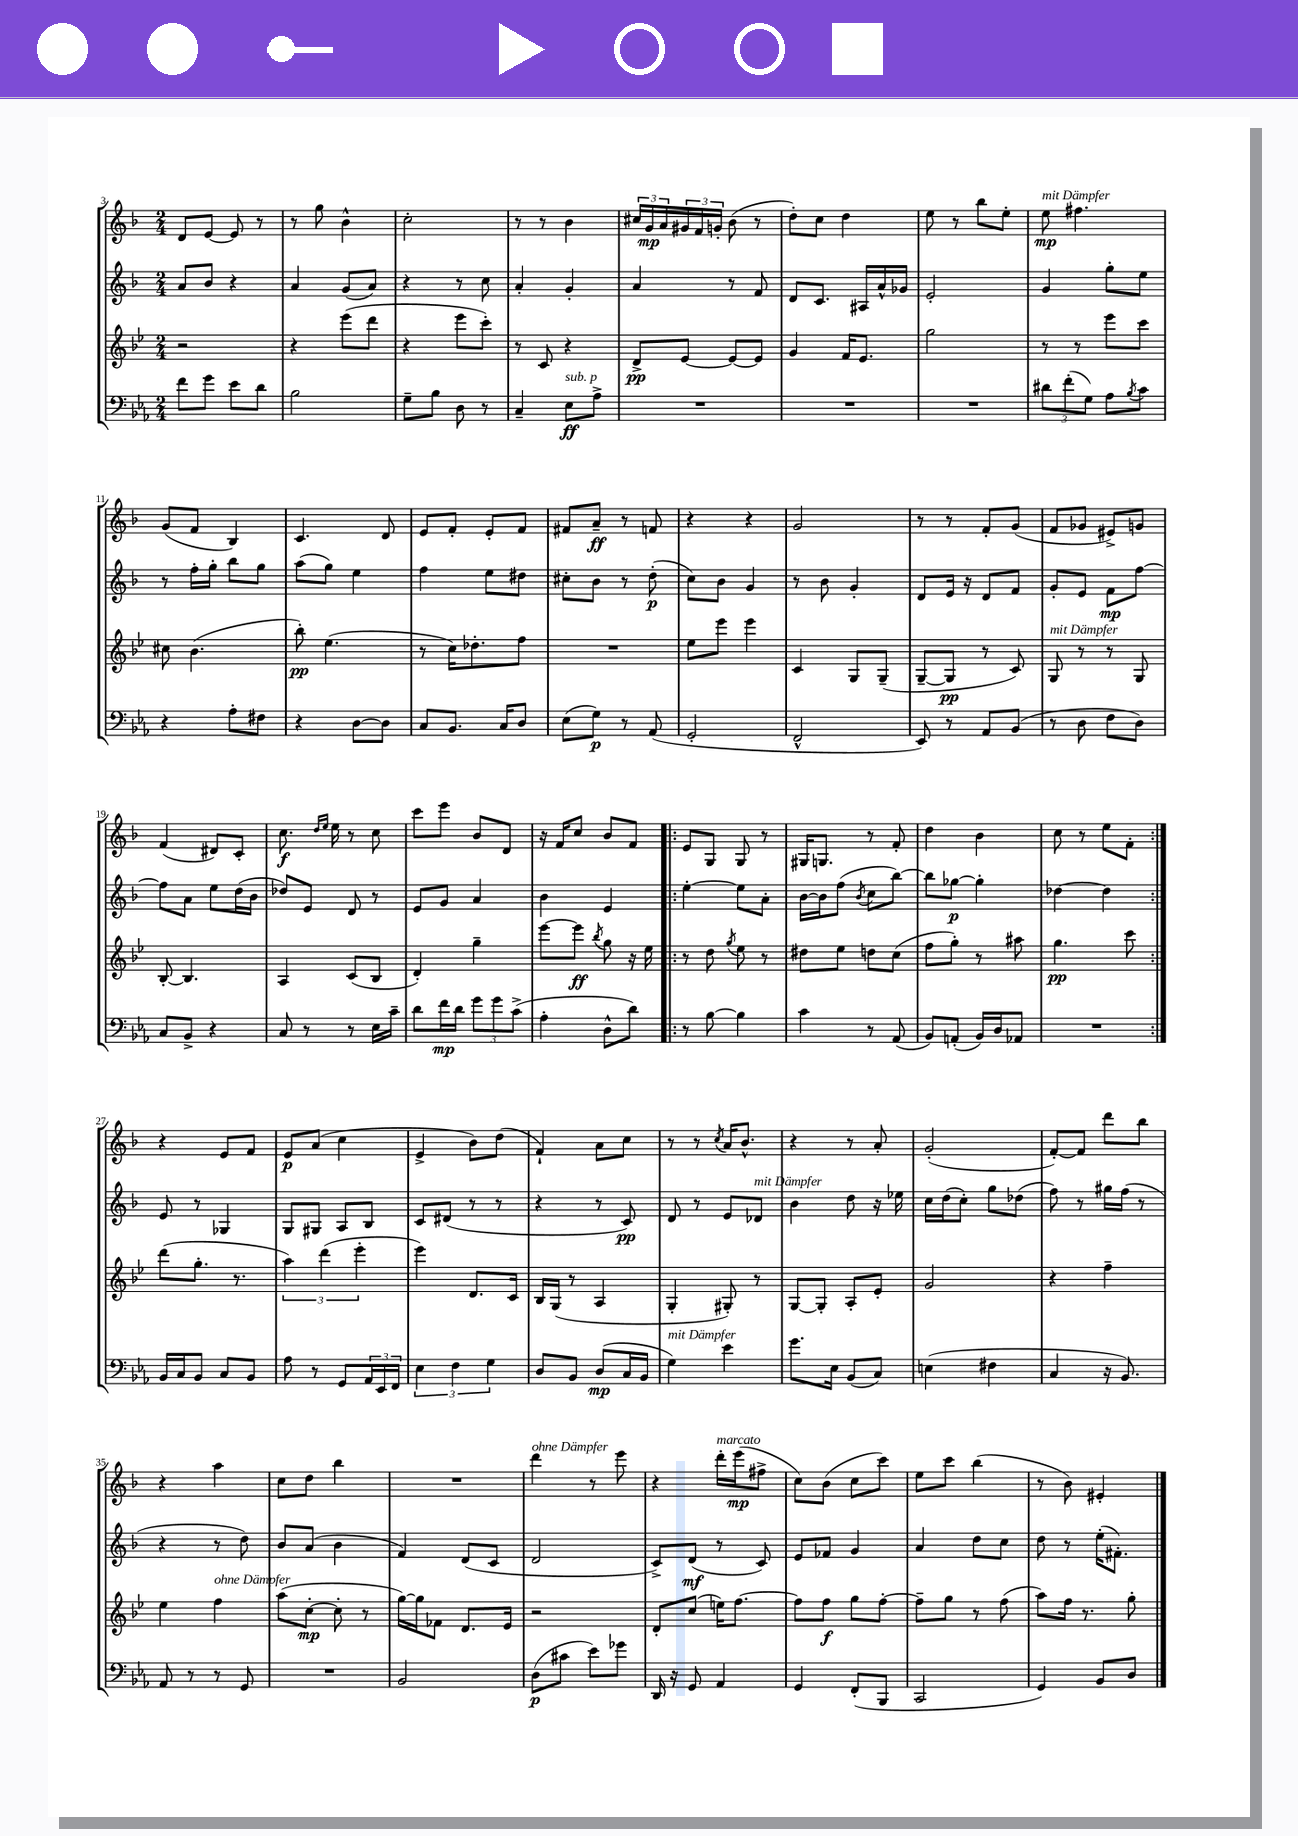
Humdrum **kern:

**kern	**dynam	**kern	**dynam	**kern	**dynam	**kern	**dynam
*part4	*part4	*part3	*part3	*part2	*part2	*part1	*part1
*staff4	*staff4	*staff3	*staff3	*staff2	*staff2	*staff1	*staff1
*clefF4	*	*clefG2	*	*clefG2	*	*clefG2	*
*k[b-e-a-]	*	*k[b-e-]	*	*k[b-]	*	*k[b-]	*
*M2/4	*	*M2/4	*	*M2/4	*	*M2/4	*
=3	=3	=3	=3	=3	=3	=3	=3
8f\L	.	2r	.	8a/L	.	8d/L	.
8g\J	.	.	.	8b-/J	.	[8e/J	.
8e-\L	.	.	.	4r	.	8e/]	.
8d\J	.	.	.	.	.	8r	.
=4	=4	=4	=4	=4	=4	=4	=4
2B-\	.	4r	.	4a/	.	8r	.
.	.	.	.	.	.	8gg\	.
.	.	(8eee-\L	.	(8g/L	.	4b-^^\	.
.	.	8ddd\J	.	8a/J)	.	.	.
=5	=5	=5	=5	=5	=5	=5	=5
8G~\L	.	4r	.	4r	.	2cc'\	.
8B-\J	.	.	.	.	.	.	.
8D\	.	8eee-\L	.	8r	.	.	.
8r	.	8ccc'\J)	.	8cc\	.	.	.
=6	=6	=6	=6	=6	=6	=6	=6
4C~/	.	8r	.	4a'/	.	8r	.
.	.	8c/	.	.	.	8r	.
!LO:TX:a:i:t=sub. p	!	!	!	!	!	!	!
8E-\L	ff	4r	.	4g'/	.	4b-\	.
8A-^\J	.	.	.	.	.	.	.
=7	=7	=7	=7	=7	=7	=7	=7
2r	.	8d^/L	pp	4a/	.	24cc#X/LL	.
.	.	.	.	.	.	24g/	mp
.	.	.	.	.	.	24a/	.
.	.	[8e-/J	.	.	.	24g#X/	.
.	.	.	.	.	.	24f/	.
.	.	.	.	.	.	24gn'/JJ	.
.	.	8e-/L_	.	8r	.	(8b-\	.
.	.	8e-/J]	.	8f/	.	8r	.
=8	=8	=8	=8	=8	=8	=8	=8
2r	.	4g/	.	8d/L	.	8dd'\L)	.
.	.	.	.	8.c/J	.	8cc\J	.
.	.	16f/KL	.	.	.	4dd\	.
.	.	8.e-/J	.	16A#X/LL	.	.	.
.	.	.	.	16a^^/	.	.	.
.	.	.	.	16g-X/JJ	.	.	.
=9	=9	=9	=9	=9	=9	=9	=9
2r	.	2gg\	.	2e'/	.	8ee\	.
.	.	.	.	.	.	8r	.
.	.	.	.	.	.	8bb-\L	.
.	.	.	.	.	.	8ee'\J	.
=10	=10	=10	=10	=10	=10	=10	=10
!	!	!	!	!	!	!LO:TX:a:i:t=mit Dämpfer	!
12d#X\L	.	8r	.	4g/	.	8ee\	mp
(12f'\	.	.	.	.	.	.	.
.	.	8r	.	.	.	4.ff#X\	.
12G\J)	.	.	.	.	.	.	.
8A-\L	.	8eee-\L	.	8gg'\L	.	.	.
8qB-/	.	.	.	.	.	.	.
8c\J	.	8ccc\J	.	8ee\J	.	.	.
!!LO:LB:g=z
=11	=11	=11	=11	=11	=11	=11	=11
4r	.	8cc#X\	.	8r	.	(8g/L	.
.	.	(4.b-\	.	16ff'\LL	.	8f/J	.
.	.	.	.	16gg'\JJ	.	.	.
8A-'\L	.	.	.	8bb-\L	.	4B-/)	.
8F#X\J	.	.	.	8gg\J	.	.	.
=12	=12	=12	=12	=12	=12	=12	=12
4r	.	8bb-'\)	pp	(8aa\L	.	4.c/	.
.	.	(4.ee-\	.	8gg\J)	.	.	.
[8D\L	.	.	.	4ee\	.	.	.
8D\J]	.	.	.	.	.	8d/	.
=13	=13	=13	=13	=13	=13	=13	=13
8C/L	.	8r	.	4ff\	.	8e/L	.
8.BB-/J	.	16cc\KL)	.	.	.	8f'/J	.
.	.	8.dd-X'\	.	.	.	.	.
.	.	.	.	8ee\L	.	8e'/L	.
16C/KL	.	.	.	.	.	.	.
8D/J	.	8ff\J	.	8dd#X\J	.	8f/J	.
=14	=14	=14	=14	=14	=14	=14	=14
(8E-\L	.	2r	.	8cc#X'\L	.	8f#X/L	.
8G\J)	p	.	.	8b-\J	.	8a~/J	ff
8r	.	.	.	8r	.	8r	.
(8AA-/	.	.	.	(8dd'\	p	8fn/	.
=15	=15	=15	=15	=15	=15	=15	=15
2GG'/	.	8ee-\L	.	8cc\L)	.	4r	.
.	.	8eee-\J	.	8b-\J	.	.	.
.	.	4eee-\	.	4g/	.	4r	.
=16	=16	=16	=16	=16	=16	=16	=16
2FF^^/	.	4c/	.	8r	.	2g/	.
.	.	.	.	8b-\	.	.	.
.	.	8G/L	.	4g'/	.	.	.
.	.	(8G~/J	.	.	.	.	.
=17	=17	=17	=17	=17	=17	=17	=17
8EE-/)	.	[8G~/L	.	8d/L	.	8r	.
8r	.	8G/J]	pp	16e/Jk	.	8r	.
.	.	.	.	16r	.	.	.
8AA-/L	.	8r	.	8d/L	.	8f'/L	.
(8BB-/J	.	8c/)	.	8f/J	.	(8g/J	.
=18	=18	=18	=18	=18	=18	=18	=18
!	!	!LO:TX:a:i:t=mit Dämpfer	!	!	!	!	!
8r	.	8G/	.	8g'/L	.	8f/L	.
8D\	.	8r	.	8e/J	.	8g-X/J	.
8F\L	.	8r	.	8f\L	mp	8e#X^/L)	.
8D\J)	.	8G/	.	[8ff\J	.	8gn/J	.
!!LO:LB:g=z
=19	=19	=19	=19	=19	=19	=19	=19
8C/L	.	[8B-'/	.	8ff\L]	.	(4f/	.
8BB-^/J	.	4.B-/]	.	8a\J	.	.	.
4r	.	.	.	8ee\L	.	8d#X/L)	.
.	.	.	.	(16dd\L	.	8c'/J	.
.	.	.	.	16b-\JJ	.	.	.
=20	=20	=20	=20	=20	=20	=20	=20
8C/	.	4A/	.	8dd-X/L)	.	8.cc\	f
8r	.	.	.	8e/J	.	.	.
.	.	.	.	.	.	16qqdd/LL	.
.	.	.	.	.	.	16qqee/JJ	.
.	.	.	.	.	.	16ee\	.
8r	.	(8c/L	.	8d/	.	8r	.
16E-\LL	.	8B-/J	.	8r	.	8cc\	.
16c~\JJ	.	.	.	.	.	.	.
=21	=21	=21	=21	=21	=21	=21	=21
8d\L	.	4d'/)	.	8e/L	.	8ccc\L	.
16f\L	mp	.	.	8g/J	.	8eee\J	.
16d\JJ	.	.	.	.	.	.	.
12g\L	.	4gg~\	.	4a/	.	8b-/L	.
12g\	.	.	.	.	.	.	.
.	.	.	.	.	.	8d/J	.
(12c^\J	.	.	.	.	.	.	.
=22	=22	=22	=22	=22	=22	=22	=22
4A-'\	.	[8eee-\L	.	4b-\	.	16r	.
.	.	.	.	.	.	16f/KL	.
.	.	8eee-\J]	ff	.	.	8cc/J	.
.	.	8qbb-/	.	.	.	.	.
8D^^\L	.	8gg\	.	4e/	.	8b-/L	.
8d\J)	.	16r	.	.	.	8f/J	.
.	.	16ee-\	.	.	.	.	.
=23!|:	=23!|:	=23!|:	=23!|:	=23!|:	=23!|:	=23!|:	=23!|:
8r	.	8r	.	[4ee'\	.	8e/L	.
[8B-\	.	8dd\	.	.	.	8G/J	.
.	.	8qgg/	.	.	.	.	.
4B-\]	.	8ee-\	.	8ee\L]	.	8G/	.
.	.	8r	.	8a'\J	.	8r	.
=24	=24	=24	=24	=24	=24	=24	=24
4c\	.	8dd#X\L	.	[16b-\LL	.	16G#X/KL	.
.	.	.	.	16b-\J]	.	8.Gn/J	.
.	.	8ee-\J	.	(8ff\J	.	.	.
.	.	.	.	8qb-/	.	.	.
8r	.	8ddn\L	.	8cc\L	.	8r	.
(8AA-/	.	(8cc\J	.	[8bb-\J)	.	8f'/	.
=25	=25	=25	=25	=25	=25	=25	=25
8BB-/L)	.	8ff\L	.	8bb-\L]	.	4dd\	.
(8AAn'/J	.	8gg'\J)	.	[8gg-X\J	p	.	.
16BB-/LL)	.	8r	.	4gg-'\]	.	4b-\	.
16D/J	.	.	.	.	.	.	.
8AA-X/J	.	8aa#X\	.	.	.	.	.
=26	=26	=26	=26	=26	=26	=26	=26
2r	.	4.gg\	pp	[4dd-X\	.	8cc\	.
.	.	.	.	.	.	8r	.
.	.	.	.	4dd-\]	.	8ee\L	.
.	.	8ccc\	.	.	.	8f'\J	.
!!LO:LB:g=z
=27:|!	=27:|!	=27:|!	=27:|!	=27:|!	=27:|!	=27:|!	=27:|!
16BB-/LL	.	(8ddd\L	.	8e/	.	4r	.
16C/J	.	.	.	.	.	.	.
8BB-/J	.	8.gg'\J	.	8r	.	.	.
8C/L	.	.	.	4G-X/	.	8e/L	.
.	.	8.r	.	.	.	.	.
8BB-/J	.	.	.	.	.	8f/J	.
=28	=28	=28	=28	=28	=28	=28	=28
8A-\	.	6aa\)	.	8G/L	.	8e/L	p
8r	.	.	.	8G#X/J	.	(8a/J	.
.	.	(6ddd\	.	.	.	.	.
8GG/L	.	.	.	8A/L	.	4cc\	.
.	.	6eee-'\	.	.	.	.	.
24AA-/L	.	.	.	8B-/J	.	.	.
24EE-/	.	.	.	.	.	.	.
24FF/JJ	.	.	.	.	.	.	.
=29	=29	=29	=29	=29	=29	=29	=29
6E-\	.	4eee-\)	.	8c/L	.	4e^/	.
.	.	.	.	(8d#X/J	.	.	.
6F\	.	.	.	.	.	.	.
.	.	8.d/L	.	8r	.	8b-\L)	.
6G\	.	.	.	.	.	.	.
.	.	.	.	8r	.	(8dd\J	.
.	.	16c/Jk	.	.	.	.	.
=30	=30	=30	=30	=30	=30	=30	=30
8D/L	.	16B-/LL	.	4r	.	4f`/)	.
.	.	(16G/JJ	.	.	.	.	.
8BB-/J	.	8r	.	.	.	.	.
(8D/L	mp	4A/	.	8r	.	8a\L	.
16C/L	.	.	.	8c/)	pp	8cc\J	.
16BB-/JJ	.	.	.	.	.	.	.
=31	=31	=31	=31	=31	=31	=31	=31
!LO:TX:a:i:t=mit Dämpfer	!	!	!	!	!	!	!
4G\)	.	4G'/	.	8d/	.	8r	.
.	.	.	.	8r	.	8r	.
.	.	.	.	.	.	8qcc/	.
4e-\	.	8G#X'/)	.	8e/L	.	16a/KL	.
.	.	.	.	.	.	8.b-^^/J	.
!	!	!	!	!LO:TX:a:i:t=mit Dämpfer	!	!	!
.	.	8r	.	8d-X/J	.	.	.
=32	=32	=32	=32	=32	=32	=32	=32
8.g\L	.	[8G/L	.	4b-\	.	4r	.
.	.	8G'/J]	.	.	.	.	.
16E-\Jk	.	.	.	.	.	.	.
(8BB-/L	.	8A'/L	.	8dd\	.	8r	.
8C/J)	.	8e-'/J	.	16r	.	8a'/	.
.	.	.	.	16ee-X\	.	.	.
=33	=33	=33	=33	=33	=33	=33	=33
(4En\	.	2g/	.	16cc\LL	.	(2g'/	.
.	.	.	.	(16dd\J	.	.	.
.	.	.	.	8cc'\J)	.	.	.
4F#X\	.	.	.	8gg\L	.	.	.
.	.	.	.	(8dd-X\J	.	.	.
=34	=34	=34	=34	=34	=34	=34	=34
4C/	.	4r	.	8ff\)	.	[8f'/L)	.
.	.	.	.	8r	.	8f/J]	.
16r	.	4ff~\	.	16gg#X\LL	.	8ddd\L	.
8.BB-/)	.	.	.	(16ff\JJ	.	.	.
.	.	.	.	8r	.	8bb-\J	.
!!LO:LB:g=z
=35	=35	=35	=35	=35	=35	=35	=35
8AA-/	.	4ee-\	.	4r	.	4r	.
8r	.	.	.	.	.	.	.
!	!	!LO:TX:a:i:t=ohne Dämpfer	!	!	!	!	!
8r	.	4ff\	.	8r	.	4aa\	.
8GG/	.	.	.	8dd\)	.	.	.
=36	=36	=36	=36	=36	=36	=36	=36
2r	.	(8aa\L	.	8b-/L	.	8cc\L	.
.	.	[8cc'\J	mp	(8a/J	.	8dd\J	.
.	.	8cc'\]	.	4b-\	.	4bb-\	.
.	.	8r	.	.	.	.	.
=37	=37	=37	=37	=37	=37	=37	=37
2BB-/	.	[16gg\LL)	.	4f/)	.	2r	.
.	.	16gg\J]	.	.	.	.	.
.	.	8f-X\J	.	.	.	.	.
.	.	8.d/L	.	(8d/L	.	.	.
.	.	.	.	8c/J	.	.	.
.	.	16e-/Jk	.	.	.	.	.
=38	=38	=38	=38	=38	=38	=38	=38
!	!	!	!	!	!	!LO:TX:a:i:t=ohne Dämpfer	!
(8D\L	p	2r	.	2d/	.	4ddd\	.
8c#X\J	.	.	.	.	.	.	.
8e-\L)	.	.	.	.	.	8r	.
8g-X\J	.	.	.	.	.	8eee\	.
=39	=39	=39	=39	=39	=39	=39	=39
16DD/	.	8d'/L	.	8c^/L)	.	4r	.
16r	.	.	.	.	.	.	.
8GG/	.	(8cc/J	.	(8d/J	mf	.	.
!	!	!	!	!	!	!LO:TX:a:i:t=marcato	!
4AA-/	.	16een\KL)	.	8r	.	16ddd'\LL	.
.	.	[8.ff\J	.	.	.	(16eee\J	mp
.	.	.	.	8c/)	.	8ff#X^\J	.
=40	=40	=40	=40	=40	=40	=40	=40
4GG/	.	8ff\L]	.	8e/L	.	8cc\L)	.
.	.	8ff\J	f	8f-X/J	.	(8b-\J	.
(8FF'/L	.	8gg\L	.	4g/	.	8cc\L	.
8BBB-/J	.	[8ff'\J	.	.	.	8ccc\J)	.
=41	=41	=41	=41	=41	=41	=41	=41
2CC/	.	8ff~\L]	.	4a/	.	8ee\L	.
.	.	8gg\J	.	.	.	8ccc\J	.
.	.	8r	.	8dd\L	.	(4bb-\	.
.	.	(8ff\	.	8cc\J	.	.	.
=42	=42	=42	=42	=42	=42	=42	=42
4GG/)	.	8aa\L)	.	8dd\	.	8r	.
.	.	16ff\Jk	.	8r	.	8b-\)	.
.	.	8.r	.	.	.	.	.
8BB-/L	.	.	.	(16ee'\KL	.	4e#X'/	.
.	.	.	.	8.f#X'\J)	.	.	.
8D/J	.	8gg'\	.	.	.	.	.
==	==	==	==	==	==	==	==
*-	*-	*-	*-	*-	*-	*-	*-
